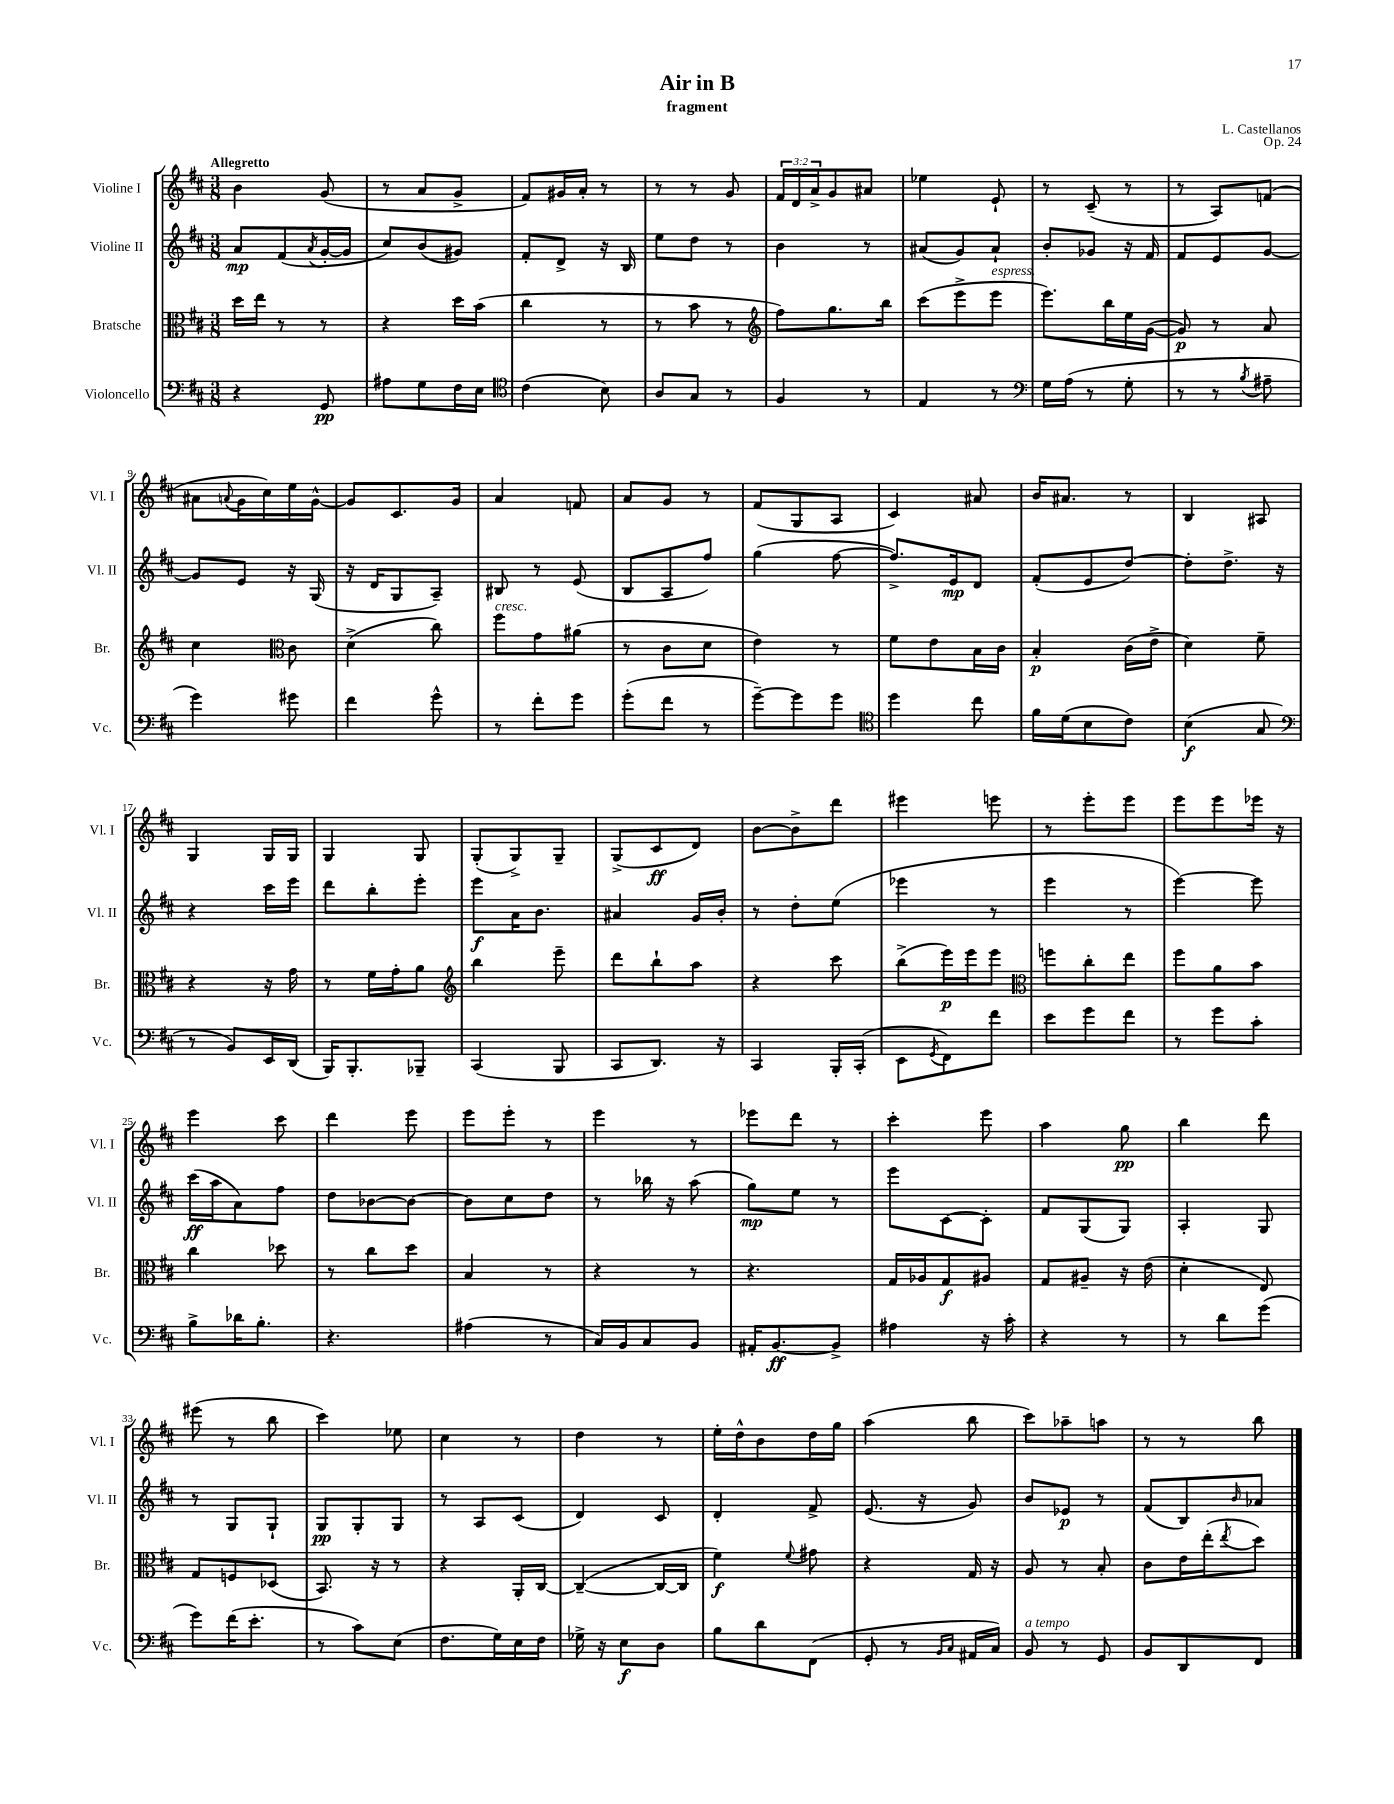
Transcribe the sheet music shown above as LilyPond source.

\header { title = "Air in B" composer = "L. Castellanos" subtitle = "fragment" opus = "Op. 24" }
<<
\new StaffGroup <<
\new Staff = "s0" \with { instrumentName = "Violine I" shortInstrumentName = "Vl. I" } {
    \clef treble \key d \major \numericTimeSignature \time 3/8 \override Staff.TupletNumber.text = #tuplet-number::calc-fraction-text \tempo "Allegretto"
    b'4 g'8( |
    r8 a'8 g'8-> |
    fis'8) gis'16 a'16-. r8 |
    r8 r8 g'8 |
    \tuplet 3/2 { fis'16 d'16 a'16-> } g'8 ais'8 |
    ees''4 e'8-! |
    r8 cis'8--( r8 |
    r8 a8) f'8( |
    ais'8 \appoggiatura { a'8 } g'16 cis''16) e''16 g'16~-^ |
    g'8 cis'8. g'16 |
    a'4 f'8 |
    a'8 g'8 r8 |
    fis'8( g8 a8 |
    cis'4) ais'8 |
    b'16 ais'8. r8 |
    b4 ais8 |
    g4 g16 g16 |
    g4 g8 |
    g8-.( g8->) g8-- |
    g8->( cis'8\ff d'8) |
    b'8~ b'8-> d'''8 |
    eis'''4 e'''8 |
    r8 e'''8-. e'''8 |
    e'''8 e'''8 ees'''16 r16 |
    e'''4 cis'''8 |
    d'''4 e'''8 |
    e'''8 e'''8-. r8 |
    e'''4 r8 |
    ees'''8 d'''8 r8 |
    cis'''4-. e'''8 |
    a''4 g''8\pp |
    b''4 d'''8 |
    eis'''8( r8 b''8 |
    cis'''4) ees''8 |
    cis''4 r8 |
    d''4 r8 |
    e''16-. d''16-^ b'8 d''16 g''16 |
    a''4( b''8 |
    cis'''8) aes''8-- a''8 |
    r8 r8 b''8 \bar "|." |
}
\new Staff = "s1" \with { instrumentName = "Violine II" shortInstrumentName = "Vl. II" } {
    \clef treble \key d \major \numericTimeSignature \time 3/8
    a'8\mp fis'8( \acciaccatura { a'8 } g'16~-. g'16 |
    cis''8) b'8( gis'8) |
    fis'8-. d'8-> r16 b16 |
    e''8 d''8 r8 |
    b'4 r8 |
    ais'8( g'8) ais'8-! |
    b'8-. ges'8 r16 fis'16 |
    fis'8 e'8 g'8~ |
    g'8 e'8 r16 g16( |
    r16 d'16 g8 a8--) |
    bis8 r8 e'8( |
    b8 a8 fis''8) |
    g''4( fis''8~ |
    fis''8.->) e'16\mp d'8 |
    fis'8-.( e'8 d''8~) |
    d''8-. d''8.-> r16 |
    r4 cis'''16 e'''16 |
    d'''8 b''8-. e'''8-. |
    e'''8\f a'16 b'8. |
    ais'4 g'16 b'16-. |
    r8 d''8-. e''8( |
    ees'''4 r8 |
    e'''4 r8 |
    e'''4~) e'''8 |
    cis'''16\ff( a''16 a'8) fis''8 |
    d''8 bes'8~ bes'8~ |
    bes'8 cis''8 d''8 |
    r8 bes''16 r16 a''8( |
    g''8\mp) e''8 r8 |
    e'''8 cis'8~ cis'8-. |
    fis'8 g8( g8) |
    a4-. g8 |
    r8 g8 g8-! |
    g8\pp g8-. g8 |
    r8 a8 cis'8( |
    d'4) cis'8 |
    d'4-. fis'8-> |
    e'8.( r16 g'8) |
    b'8 ees'8\p r8 |
    fis'8( b8) \grace { b'16 } aes'8 \bar "|." |
}
\new Staff = "s2" \with { instrumentName = "Bratsche" shortInstrumentName = "Br." } {
    \clef alto \key d \major \numericTimeSignature \time 3/8
    d''16 e''16 r8 r8 |
    r4 d''16 b'16( |
    cis''4 r8 |
    r8 b'8 r8 |
    \clef treble fis''8) g''8. b''16 |
    cis'''8( e'''8-> e'''8^\markup { \italic "espress." } |
    e'''8.) b''16 e''16 g'16~( |
    g'8\p) r8 a'8 |
    cis''4 \clef alto cis'8 |
    d'4->( cis''8) |
    fis''8^\markup { \italic "cresc." } g'8 ais'8( |
    r8 cis'8 d'8 |
    e'4) r8 |
    fis'8 e'8 b16 cis'16 |
    b4-.\p cis'16( e'16-> |
    d'4) fis'8-- |
    r4 r16 g'16 |
    r8 fis'16 g'16-. a'8 |
    \clef treble b''4 e'''8-- |
    d'''8 b''8-! a''8 |
    r4 cis'''8 |
    b''8->( e'''16\p) e'''16 e'''8 |
    \clef alto f''8 cis''8-. e''8 |
    fis''8 a'8 b'8 |
    cis''4 des''8 |
    r8 cis''8 d''8 |
    b4 r8 |
    r4 r8 |
    r4. |
    g16 aes16 g8\f ais8 |
    g8 ais8-- r16 e'16( |
    d'4-. e8) |
    g8 f8 des8( |
    b,8.) r16 r8 |
    r4 a,16-. cis16~ |
    cis4~--( cis16~ cis16 |
    fis'4\f) \appoggiatura { fis'8 } gis'8 |
    r4 g16 r16 |
    a8 r8 b8-. |
    cis'8 e'16 e''16-.( \acciaccatura { e''8 } d''8) \bar "|." |
}
\new Staff = "s3" \with { instrumentName = "Violoncello" shortInstrumentName = "Vc." } {
    \clef bass \key d \major \numericTimeSignature \time 3/8
    r4 g,8\pp |
    ais8 g8 fis16 e16 |
    \clef tenor cis'4( b8) |
    a8 g8 r8 |
    fis4 r8 |
    e4 r8 |
    \clef bass g16 a16( r8 g8-. |
    r8 r8 \acciaccatura { b8 } ais8-- |
    g'4) gis'8 |
    fis'4 g'8-^ |
    r8 fis'8-. g'8 |
    g'8-.( fis'8 r8 |
    g'8~--) g'8 g'8 |
    \clef tenor d''4 cis''8 |
    fis'16 d'16( b8 cis'8) |
    b4\f( g8 |
    \clef bass r8 b,8) e,16 d,16( |
    b,,16) b,,8.-. bes,,8-- |
    cis,4( b,,8 |
    cis,8 d,8.) r16 |
    cis,4 b,,16-. cis,16-.( |
    e,8 \acciaccatura { g,8 } fis,8) fis'8 |
    e'8 g'8 fis'8 |
    r8 g'8 cis'8-. |
    b8-> des'16 b8.-. |
    r4. |
    ais4( r8 |
    cis16) b,16 cis8 b,8 |
    ais,16-. b,8.~\ff b,8-> |
    ais4 r16 cis'16-. |
    r4 r8 |
    r8 d'8 g'8( |
    g'8) fis'16( e'8.-. |
    r8 cis'8) e8( |
    fis8. g16) e16 fis16 |
    ges16-> r16 e8\f d8 |
    b8 d'8 fis,8( |
    g,8-. r8 \grace { b,16 cis16 } ais,16 cis16) |
    b,8^\markup { \italic "a tempo" } r8 g,8 |
    b,8 d,8 fis,8 \bar "|." |
}
>>
>>
